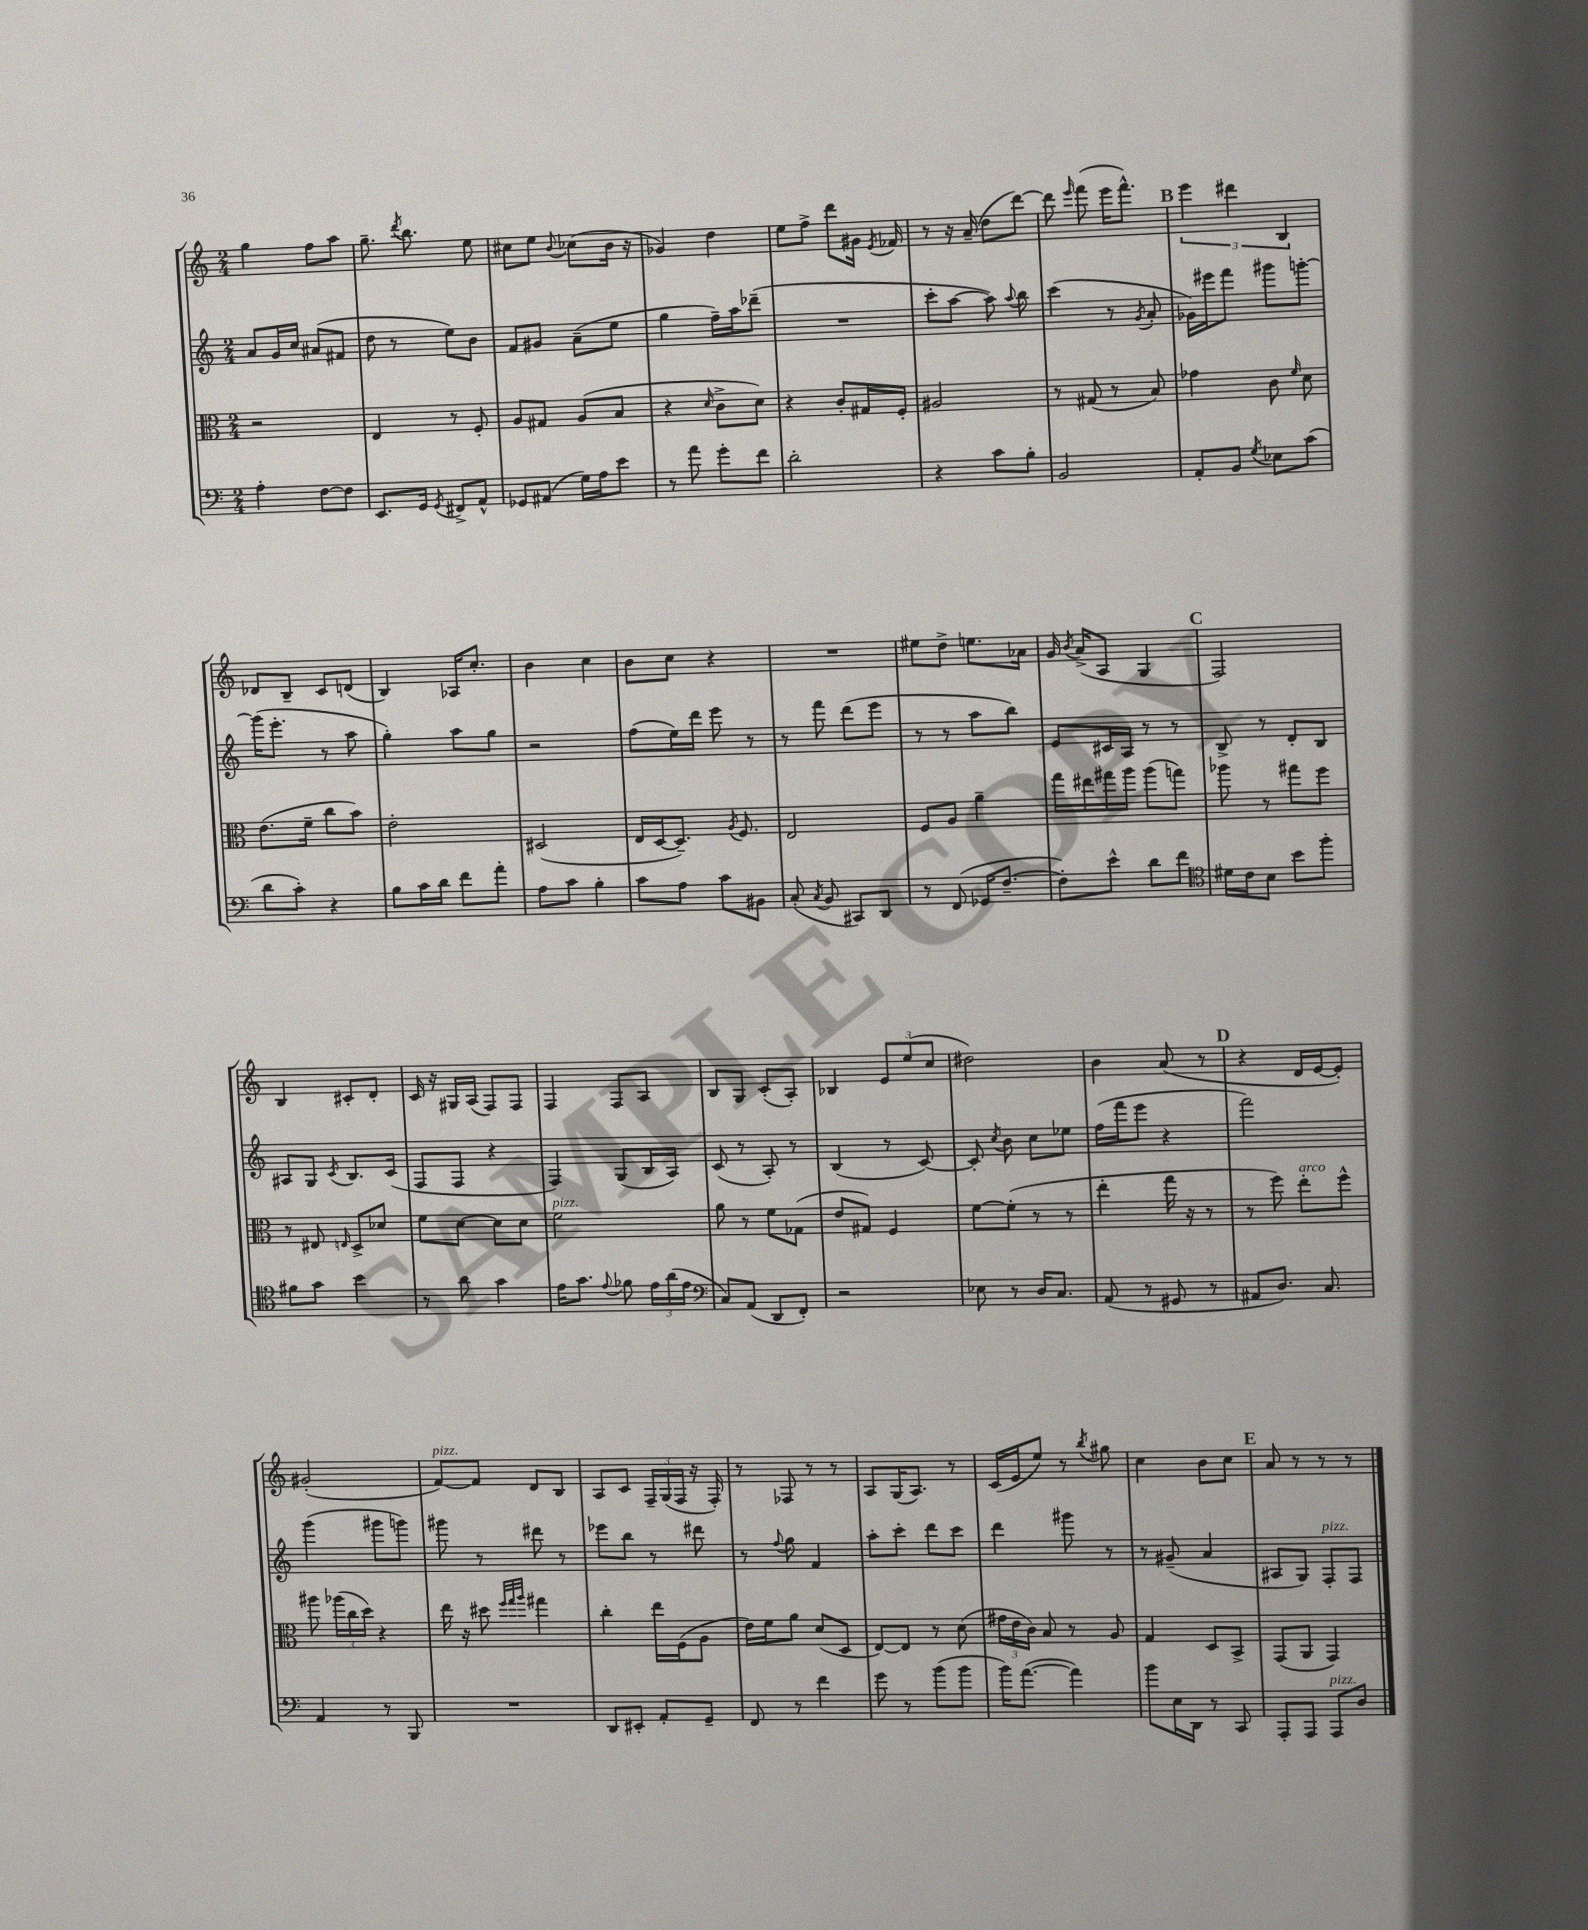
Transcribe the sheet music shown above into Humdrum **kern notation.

**kern	**kern	**kern	**kern
*part4	*part3	*part2	*part1
*staff4	*staff3	*staff2	*staff1
*clefF4	*clefC3	*clefG2	*clefG2
*k[]	*k[]	*k[]	*k[]
*M2/4	*M2/4	*M2/4	*M2/4
=105	=105	=105	=105
4A'\	2r	8a/L	4gg\
.	.	16g/L	.
.	.	16cc/JJ	.
[8F\L	.	(8a#X/L	8ff\L
8F\J]	.	8f#X/J	8aa\J
=106	=106	=106	=106
8.EE/L	4E/	8dd\	8.gg~\
.	.	8r	.
.	.	.	8qddd/
16GG/Jk	.	.	8.bb\
8qGG/	.	.	.
8FF#X^/L	8r	8ee\L)	.
8AA^^/J	8F'/	8b\J	8ee\
=107	=107	=107	=107
8GG-X/L	8A/L	8f/L	8cc#X\L
(8AA#X/J	8G#X/J	8g#X/J	8ee\J
.	.	.	8qqb/
16G\LL)	(8A/L	(8a~\L	(8cc-X\L
16A\J	.	.	.
8e\J	8B/J	8ee\J	16b\Jk
.	.	.	16r
=108	=108	=108	=108
8r	4r	4gg\	4g-X/)
8a\	.	.	.
.	16qqd/	.	.
8g'\L	8c^\L	16ff~\LL)	4dd\
.	.	16aa\J	.
8f\J	8d\J)	(8ddd-X~\J	.
=109	=109	=109	=109
2d'\	4r	2r	8ee\L
.	.	.	8ff^\J
.	8c'/L	.	8ddd\L
.	16G#X/L	.	16g#X\Jk
.	.	.	8qe/
.	16F'/JJ	.	16f-X/
=110	=110	=110	=110
4r	2A#X/	8ccc'\L	8r
.	.	[8aa\J	16r
.	.	.	(16a~/
8c\L	.	8aa\])	8dd\L
.	.	8qqaa/	.
8B'\J	.	8bb\	[8ddd\J)
=111	=111	=111	=111
2BB/	8r	(4ccc\	8ddd\]
.	.	.	16qqeee/
.	(8G#X/	.	(8fff\
.	8r	8r	16eee\KL
.	.	.	8.fff^^\J)
.	.	8qg/	.
.	8B/)	8a'/	.
!!LO:REH:place=s1:t=B
=112	=112	=112	=112
8AA'/L	4g-X\	16g-X\LL)	6eee\
.	.	16eee#X\J	.
8BB/J	.	8fff\J	.
.	.	.	6ddd#X\
8qG/	.	.	.
8E-X\L	8c\	8ggg#X\L	.
.	.	.	6B/
.	16qqf/	.	.
(8c\J	8d\	[8gggn'\J	.
!!LO:LB:g=z
=113	=113	=113	=113
8d\L	(8.e\L	(16ggg\KL]	8d-X/L
.	.	8.eee'\J	.
8c'\J)	.	.	8B~/J
.	16f~\Jk	.	.
4r	8cc\L	8r	8c/L
.	8b\J)	8aa\	(8dn/J
=114	=114	=114	=114
8B\L	2e'\	4gg'\)	4B/)
16c\L	.	.	.
16d\JJ	.	.	.
8f\L	.	8aa\L	16A-X/KL
.	.	.	8.cc'/J
8a'\J	.	8gg\J	.
=115	=115	=115	=115
8A\L	(2D#X/	2r	4b\
8c\J	.	.	.
4B'\	.	.	4cc\
=116	=116	=116	=116
8c\L	16E/LL	(8ff\L	8b\L
.	[16D/J	.	.
8A\J	8.D~/J])	16ee\L)	8cc\J
.	.	16ddd\JJ	.
8c\L	.	8eee\	4r
.	8qA/	.	.
.	8.F/	.	.
8BB#X\J	.	8r	.
=117	=117	=117	=117
(8C'/	2E/	8r	2r
8qC/	.	.	.
8BB/	.	8fff\	.
8CC#X/L)	.	(8ddd\L	.
8DD/J	.	8eee\J	.
=118	=118	=118	=118
8r	8F/L	8r	8ee#X\L
(8FF/	8A/J	8r	8dd^\J
16GG-X/KL	4a~\	8aa\L	8.een\L
[8.F~/J	.	.	.
.	.	8bb\J)	.
.	.	.	16a-X\Jk
=119	=119	=119	=119
8F'\L])	16gg\LL	8e/L	16g/
.	.	.	8qb/
.	16ee#X\	.	(16a^/KL
8e^^\J	16gg#X\	16c#X/L	8A/J
.	16aa\JJ	16A/JJ	.
8d\L	(8aa\L	8r	4G/
8f\J	8ggn\J)	8r	.
!!LO:REH:place=s1:t=C
=120	=120	=120	=120
*clefC4	*	*	*
16d#X\LL	8aa-X\	8B^/	2F/)
16c\J	.	.	.
8B\J	8r	8r	.
8b\L	8gg#X\L	8d'/L	.
8ff'\J	8ff\J	8B/J	.
!!LO:LB:g=z
=121	=121	=121	=121
8f#X\L	8r	8A#X/L	4B/
8g\J	8E#X/	8G/J	.
.	16qqEn/	8qc/	.
4b\	8D^/L	8.B/L	8c#X'/L
.	8d-X/J	.	8d'/J
.	.	(16c/Jk	.
=122	=122	=122	=122
8r	8f\L	8F/L	16c/
.	.	.	16r
8a\	[8d\J	8F/J	16G#X/LL
.	.	.	(16A/JJ
4g\	8d\L]	4r	8F/L)
.	8d\J	.	8F/J
=123	=123	=123	=123
!	!LO:TX:a:i:t=pizz.	!	!
16e\KL	2f\	4F/)	4F/
8.g\J	.	.	.
8qqe/	.	.	.
8f-X\	.	(8G/L	8F/L
24e\LL	.	16B/L	8A/J
(24a\	.	.	.
.	.	16A/JJ)	.
24e\JJ	.	.	.
=124	=124	=124	=124
*clefF4	*	*	*
8C/L)	8a\	(8c/	8B/L
(8AA/J	8r	8r	8G/J
8DD/L	8f\L	8A'/)	(8c'/L
8FF'/J)	(8G-X\J	8r	8A'/J)
=125	=125	=125	=125
2r	8e/L	(4B/	4B-X/
.	8G#X/J)	.	.
.	4F/	8r	12e/L
.	.	.	(12ee/
.	.	[8c/)	.
.	.	.	12cc/J
=126	=126	=126	=126
8E-X\	[8f\L	8c'/]	2dd#X\)
.	.	8qcc/	.
8r	(8f'\J]	8b\	.
16D/KL	8r	8cc\L	.
8.C/J	.	.	.
.	8r	8ee-X\J	.
=127	=127	=127	=127
(8AA/	4ee'\	(16ff\LL	4b\
.	.	16fff\J	.
8r	.	8eee\J	.
8GG#X/	16gg\	4r	(8a/
.	16r	.	.
8r	8r	.	8r
!!LO:REH:place=s1:t=D
=128	=128	=128	=128
8AA#X/L	8r	2fff\)	4r
8.D/J)	8ff\)	.	.
!	!LO:TX:a:i:t=arco	!	!
.	8ee'\L	.	16d/LL
8.C/	.	.	[16e/J
.	8ff^^\J	.	8e'/J])
!!LO:LB:g=z
=129	=129	=129	=129
4AA/	8aa#X\	(4ggg\	(2g#X'/
.	(24aa-X\LL	.	.
.	24cc\	.	.
.	24dd\JJ)	.	.
8r	4r	8ggg#X\L	.
8BBB/	.	8gggn\J)	.
=130	=130	=130	=130
!	!	!	!LO:TX:a:i:t=pizz.
2r	16ee\	8ggg#X\	[8f/L)
.	16r	.	.
.	8dd#X\	8r	8f/J]
.	32qqff/LLL	.	.
.	32qqgg/	.	.
.	32qqaa/JJJ	.	.
.	4gg#X\	8ddd#X\	8d/L
.	.	8r	8B/J
=131	=131	=131	=131
8DD/L	4cc'\	8eee-X\L	8A/L
8EE#X'/J	.	8bb\J	8c/J
8AA'/L	16ee\LL	8r	24F~/LL
.	.	.	(24G/
.	(16F\J	.	.
.	.	.	24F/JJ
8GG~/J	8A\J	8ddd#X\	16r
.	.	.	16F'/)
=132	=132	=132	=132
8FF/	16e\LL)	8r	8r
.	16f\J	.	.
.	.	8qqff/	.
8r	8a\J	8gg\	8F-X/
4f\	(8d/L	4f/	8r
.	8D/J	.	8r
=133	=133	=133	=133
8g\	[8E/L)	8aa'\L	8A/L
8r	8E/J]	8ccc'\J	(16G/K
.	.	.	8.A/J)
(8b\L	8r	8ddd\L	.
8b\J	(8d\	8ccc\J	8r
=134	=134	=134	=134
16b\KL)	24g#X\LL	4ddd\	(16c/LL
.	24e\	.	.
([8.a\J	.	.	16e/J
.	24c\JJ)	.	.
.	8B/	.	8ee/J)
4a\])	8r	8ggg#X\	8r
.	.	.	8qbb/
.	8A/	8r	8gg#X\
=135	=135	=135	=135
8b\L	4G/	8r	4cc\
16E\L	.	(8g#X~/	.
16DD\JJ	.	.	.
8r	8D/L	4a/	8b\L
8CC/	8BB^/J	.	8cc\J
!!LO:REH:place=s1:t=E
=136	=136	=136	=136
8AAA'/L	(8GG/L	8A#X/L	8a/
8AAA/J	8AA/J	8G/J)	8r
!	!	!LO:TX:a:i:t=pizz.	!
!LO:TX:a:i:t=pizz.	!	!	!
8AAA/L	4GG/)	8F'/L	8r
8D/J	.	8F/J	8r
==	==	==	==
*-	*-	*-	*-
